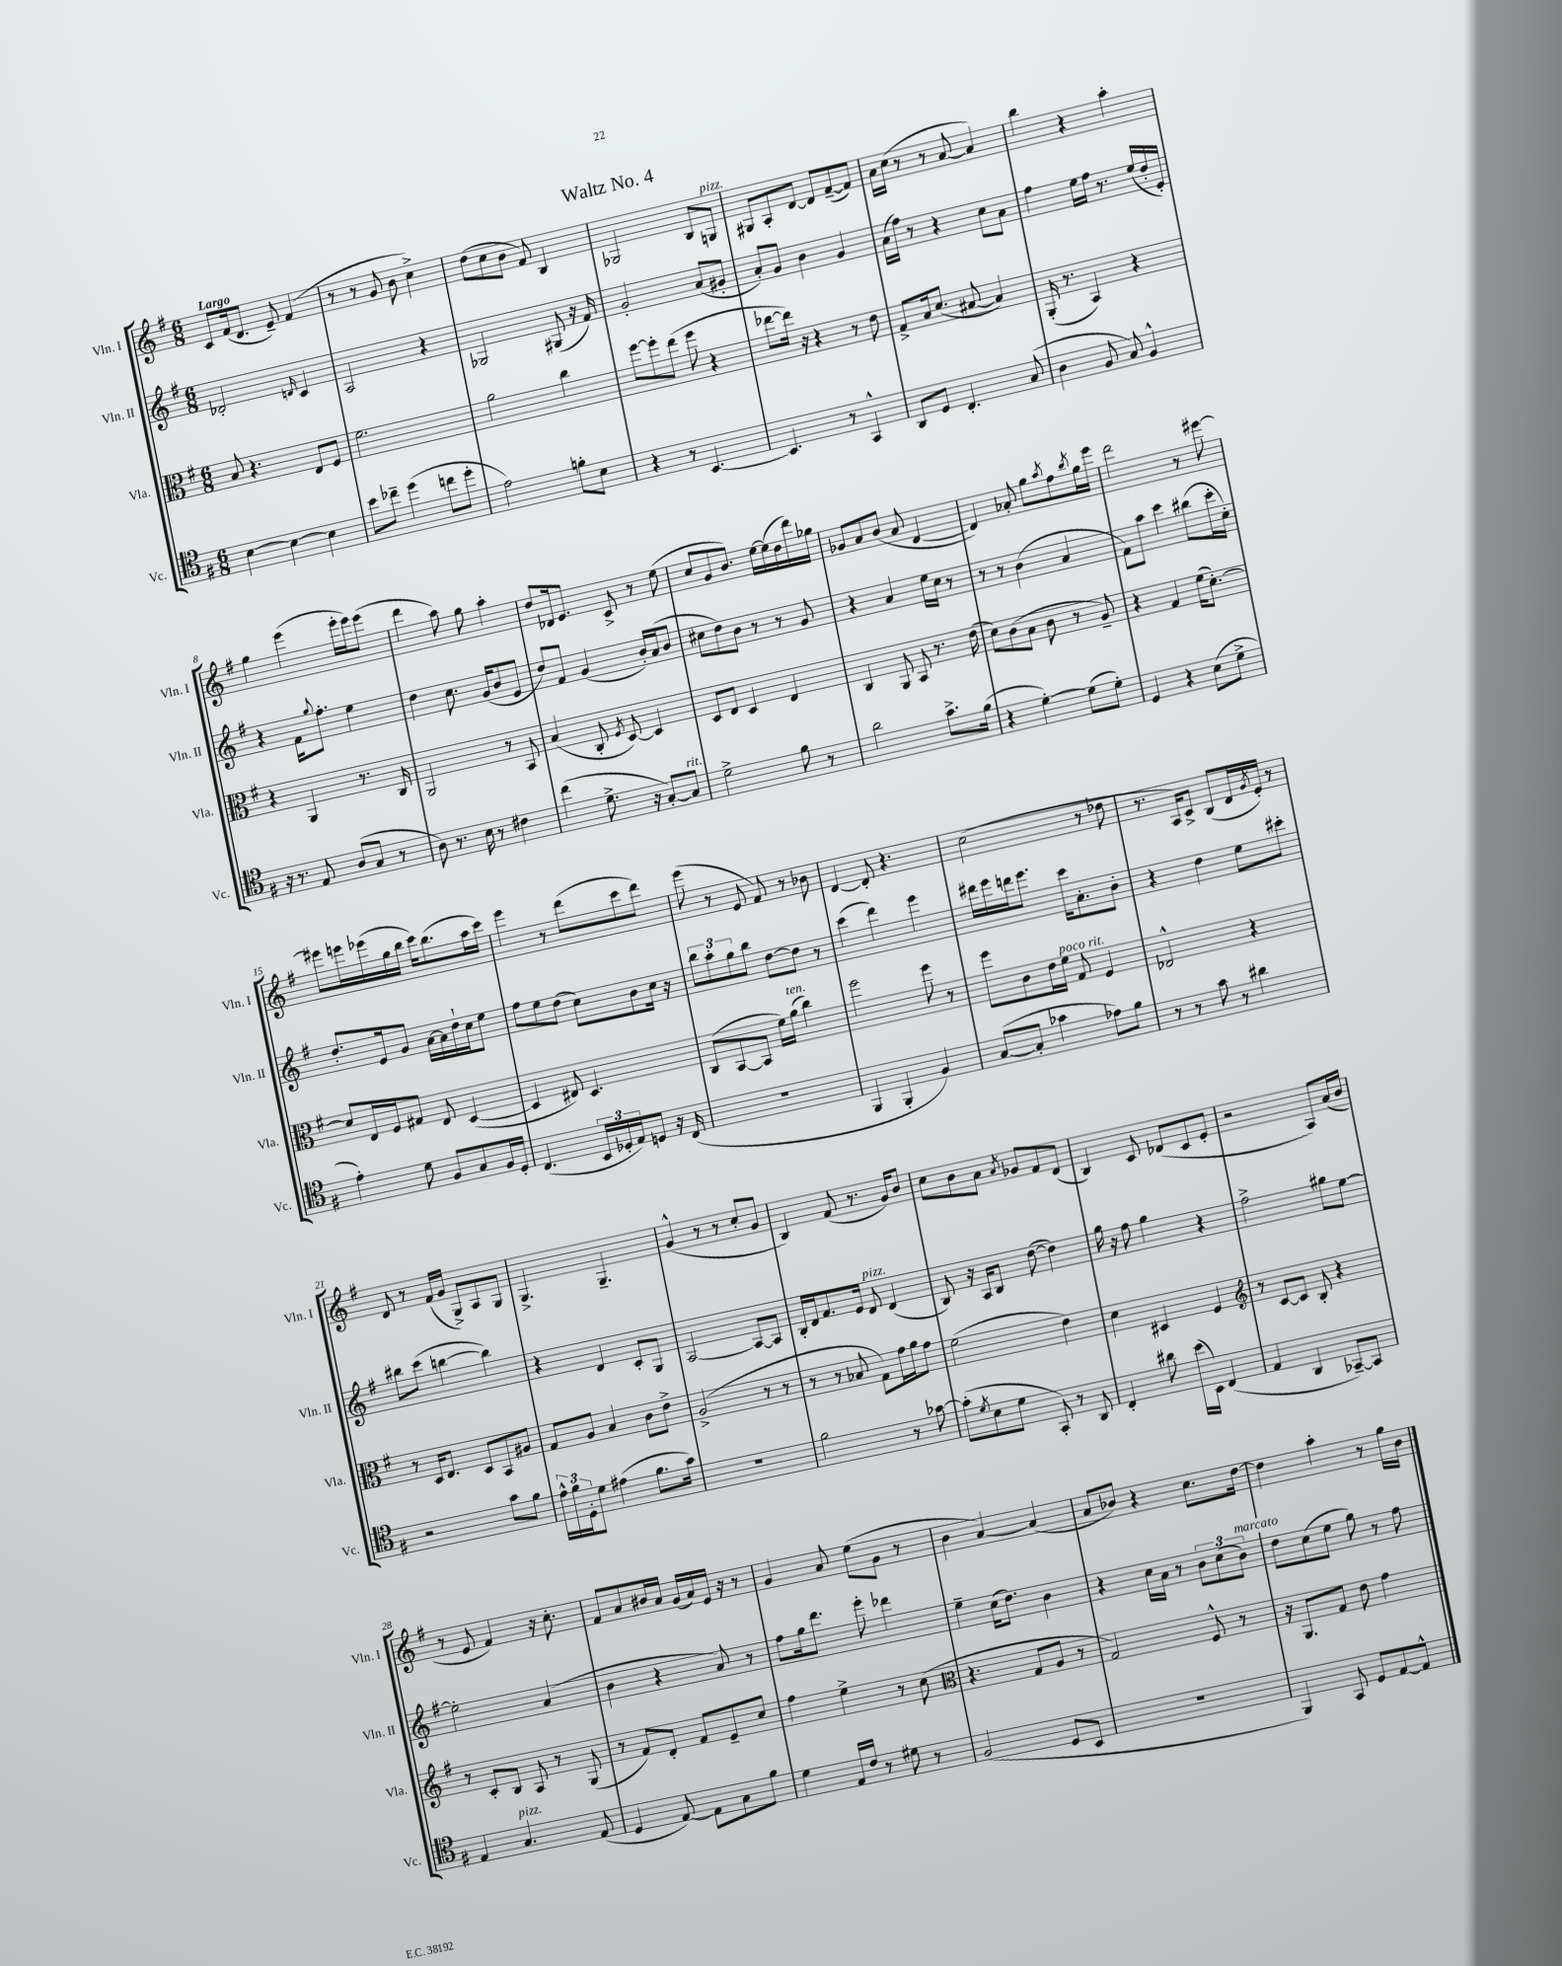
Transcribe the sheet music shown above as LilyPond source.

\header { title = "Waltz No. 4" }
<<
\new StaffGroup <<
\new Staff = "s0" \with { instrumentName = "Vln. I" shortInstrumentName = "Vln. I" } {
    \clef treble \key g \major \numericTimeSignature \time 6/8 \tempo "Largo"
    c'8 fis'16( d'8. e'8--) fis'4( |
    r8 r8 g'8 b'8 c''4->) |
    d''8( c''8 b'8 fis'8) b4 |
    ges2 b8 g8^\markup { \italic "pizz." } |
    gis8 a8-. d'8~ d'8 fis'8~--( fis'8) |
    a'16 c''16( r8 r8 a'8~ a'4) |
    b''4 r4 a''4-. |
    g''4 e'''4( e'''16-. e'''16) e'''8( |
    d'''4 a''8) g''8 a''4-. |
    d''8 des'16 e'8. c'8-> r8 e''8( |
    c''8 g'8 b'8.) e''16~ e''16( d''16 d'''16) ges''16 |
    ges'8 a'8 b'8( a'8 d'4~ |
    d'4) aes'8-. g''8 \acciaccatura { a''8 } fis''8 \acciaccatura { b''8 } g''16 e'''16 |
    d'''2 r8 eis'''8~ |
    eis'''8 e'''16 ees'''16( g''16 b''16 c'''16) b''8.( a''16 c'''16) |
    e'''4 r8 d'''8( c'''8 d'''8) |
    e'''8( r8 e'8 fis'8) r8 bes'8 |
    d'4~ d'8-. r4. |
    c''2( r8 des''8 |
    r8. a16) c'8-> b8( d'16 \acciaccatura { g'8 } e'16-.) r8 |
    d'8 r8 fis'16( g'16 g8->) a8 g8 |
    g4.-> g4.-- |
    g'4-^( r8 r8 c''8-. g'8 |
    b4) fis'8( r8. g'16) b'8 |
    c''8 b'8 a'8 \acciaccatura { a'8 } ges'8 fis'8 d'8( |
    b4) c'8 des'8( c'8 e'8-. |
    r2 a8) a'16( b'16 |
    r8 e'8 fis'4) r16 c''8.-. |
    fis'8 a'8 bis'16 a'16 g'16( a'16) e'16 r16 r8 |
    g'4 a'8 e''8( g'8 r8 |
    b'4 a'4~) a'4( |
    a'8 bes'8) r4 c''8. d''16~ |
    d''4 a''4-. r8 g''16 b'16 \bar "|." |
}
\new Staff = "s1" \with { instrumentName = "Vln. II" shortInstrumentName = "Vln. II" } {
    \clef treble \key g \major \numericTimeSignature \time 6/8
    des'2-. \grace { d'16 } c'4 |
    a2 r4 |
    ges2 gis8( r16 fis'16) |
    g'2-. a'8( gis'8-. |
    a'8-.) g'8 b'4 g'4 |
    a'16( fis''16) r8 r4 c''8 a'8 |
    fis''4 e''16 fis''16 r8. e''16( d''16-. e'16-.) |
    r4 fis'16 \appoggiatura { g''8 } fis''8.-. e''4 |
    d''4 c''8. g'16( b'8 e'8 |
    d''8) fis'8 g'4( b'16-.) a'16( b'8 |
    cis''8 d''8) b'8 r8 r8 g'8 |
    r4 a'4 e''16 c''16 r8 |
    r8 r8 b'4( a'4 |
    fis'8) a''8 c'''4 bis''8( c'''16-. c''16-.) |
    d''8.-. e'16 g'8 a'16~ a'16 d''16-! c''16 e''8 |
    fis''8 e''8 d''8( c''8) b'8 c''16 r16 |
    \tuplet 3/2 { b''8 a''8-. g''8 } b''8 d''8~ d''8 r8 |
    c'''4( d'''4) e'''4 |
    dis'''16 e'''16 d'''16 e'''8. c'''16 a'8.-. b'8-. |
    r4 d''4 e''8 cis'''8-. |
    bis''8 c'''8( b''4~ b''4) |
    r4 d'4 c'8-. g8 |
    a2~ a8~ a8 |
    b16-. d'16 fis'8. e'16 d'8^\markup { \italic "pizz." } d'4( |
    b8) r16 a16 b8 d''8~( d''4) |
    g''16 r16 fis''8 g''4 r4 |
    fis''2-> gis''8 e''8~ |
    e''2-. a'4( |
    b'4 r4 a'8) r8 |
    fis''8 g''16 d'''8. e'''8-. des'''4 |
    e''4-- c''16( d''8.) b'4 |
    r4 c''16 a'16 r8 \tuplet 3/2 { b'8 c''8( b'8^\markup { \italic "marcato" }) } |
    d''8 c''8( e''8 g''8) r8 fis''8 \bar "|." |
}
\new Staff = "s2" \with { instrumentName = "Vla." shortInstrumentName = "Vla." } {
    \clef alto \key g \major \numericTimeSignature \time 6/8
    b8 r4. e8 fis8 |
    fis'2. |
    a'2 c''4 |
    fis''8~ fis''8-. e''8( fis''8 r4 |
    ees''8~ ees''16) r16 r4 r8 e'8 |
    g8-> b16 d'8.( bis8~ bis4) |
    a,16-.( r8. b,4) r4 |
    r4 a,4 r8. c16 |
    a,2 r8 b,8 |
    b4( c8-. \acciaccatura { fis8 } d8~) d4 |
    d8 e8 d4 e4 |
    c4 a,8 b,8 r8. e'16( |
    d'8) c'8( b8 c'8 r8 a8--) |
    r4 g4 fis'16( d'8.~-.) |
    d'8 e16 fis16 gis8 e8 d4~( |
    d4 eis8) d4. |
    c8( b,8~ b,8 fis'16) a'16^\markup { \italic "ten." }( c''4) |
    fis''2 fis''8 r8 |
    fis''8 c'8 e'16 fis'16^\markup { \italic "poco rit." } g8 fis4 |
    ees2-^ r4 |
    r8 d16 e8. d8 b,8 ais8 |
    g8 a8 b4 c'8 e'8-> |
    a2->( r8 r8 |
    r8 r8 bes8 g8) g'16 a'16 g'8 |
    fis'2( e'4) |
    d'4 dis4 fis4 |
    \clef treble r8 c'8~ c'8 b8-. r4 |
    r8 c'8-. b8 a8 r8 g8( |
    r8 fis'8) d'8-. fis'8 e'8-- c''8 |
    fis''4 e''4-> r8 c''8( |
    \clef alto r4. g8 a8 r8 |
    g2) fis8-^ r8 |
    r16 a,8. g8 e'8 g'4 \bar "|." |
}
\new Staff = "s3" \with { instrumentName = "Vc." shortInstrumentName = "Vc." } {
    \clef tenor \key g \major \numericTimeSignature \time 6/8
    b4~ b4~ b4 |
    b'8 ces''8-- d''4( c''8 d''8-. |
    e'2) f'8-. b8 |
    r4 r8 b,4.~ |
    b,4. r8 g,4-^ |
    a,8 d8 c4.-. g8( |
    a4 fis8 g8) fis4-^ |
    r16 r8. e8 a8( g8 r8 |
    a8) r8. b16 r8 cis'4 |
    c''4( d'8.-> r16 g8~-.) g8^\markup { \italic "rit." } |
    d'2-> fis'8 r8 |
    a'2 g'8.-> fis'16( |
    r4 d'4~-.) d'8( d'8-.) |
    d4 r4 b8( d'8-> |
    e'4-.) d'8 fis8 g8 fis16 d16-. |
    c4.( \tuplet 3/2 { b,16 des16-. e16) } d8 r16 c16( |
    R2. |
    fis,4 fis,4-. fis4) |
    g8~( g8-. ges'4 ees'8) fis'8 |
    r8 r8 g'8 r8 ais'4 |
    r2 g'8 fis'8 |
    \tuplet 3/2 { e'16-^ fis'16 d16-. } d'8 eis'4( fis'8. g'16) |
    R2. |
    fis'2 r8 ges'8~ |
    ges'8-.( \acciaccatura { d'8 } b8 d'8 g,8-.) r8 a,8 |
    c4-. ais'8 b'16( b,16) c4( |
    e4 a,4 ges,8~--) ges,8 |
    e4 g4.^\markup { \italic "pizz." } e8( |
    d4 e8~) e8 g8 fis'8 |
    d'4 e16 c'16 r8 dis'8 r8 |
    fis2( d8 b,8 |
    R2. |
    fis,4) g,8 d8 e8~ e8-^ \bar "|." |
}
>>
>>
